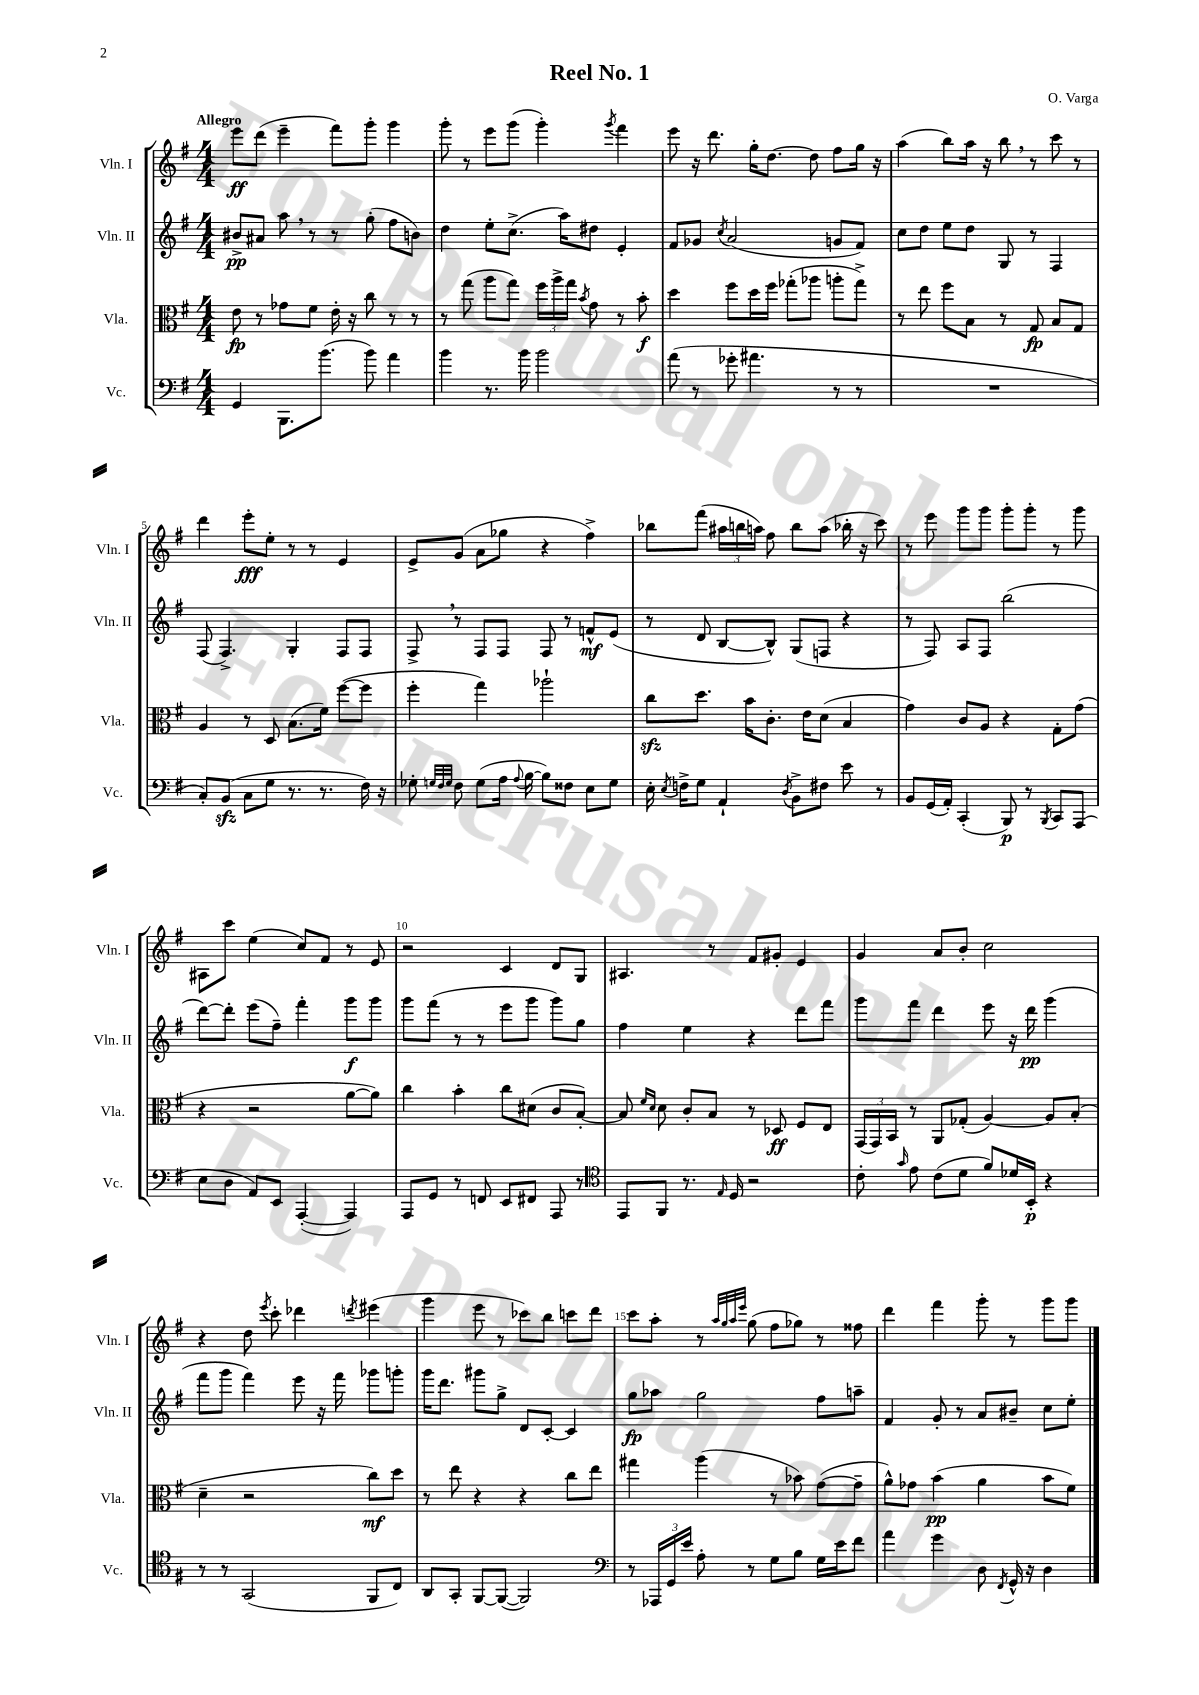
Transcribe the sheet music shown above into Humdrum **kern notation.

**kern	**kern	**kern	**kern
*staff4	*staff3	*staff2	*staff1
*clefF4	*clefC3	*clefG2	*clefG2
*k[f#]	*k[f#]	*k[f#]	*k[f#]
*M4/4	*M4/4	*M4/4	*M4/4
4GG	8e	8b#^	8eee
.	8r	8a#	(8ddd
8.BBB	8g-	8aa	4eee~
.	8f#	8r	.
(8.b	.	.	.
.	16e'	8r	8fff#)
.	16r	.	.
8b)	8cc	(8gg'	8ggg'
4a	8r	8ff#	4ggg
.	8r	8b)	.
=	=	=	=
4b	8r	4dd	8ggg'
.	(8gg	.	8r
8.r	8aa	8ee'	8eee
.	8gg)	(8.cc^	(8ggg
16b	.	.	.
2b	24ff#	.	4ggg')
.	24aa^	.	.
.	.	16aa)	.
.	24gg	.	.
.	8qb	.	.
.	8g	8dd#	.
.	.	.	8qggg
.	8r	4e'	4fff#
.	8b'	.	.
=	=	=	=
(8a	4dd	8f#	8eee
8r	.	8g-	16r
.	.	.	8.ddd
.	.	8qcc	.
8g-'	8ff#	(2a	.
4.a#	16dd	.	16gg'
.	16ff#	.	[8.dd
.	(8gg-'	.	.
.	8aa-	.	8dd]
8r	8aa'	8g	8ff#
8r	8gg-^)	8f#)	16gg
.	.	.	16r
=	=	=	=
1r	8r	8cc	(4aa
.	8ee	8dd	.
.	8ff#	8ee	8bb)
.	8B	8dd	16aa
.	.	.	16r
.	8r	8G	8bb
.	8G	8r	8r
.	8B	4F#	8ccc
.	8G	.	8r
=	=	=	=
8C')	4A	(8F#	4ddd
(8BB	.	4.F#^)	.
8C	8r	.	8eee'
8G	8D	.	8ee'
8.r	(8.B	4G'	8r
.	.	.	8r
8.r	16f#)	.	.
.	([8ff#	8F#	4e
16F#)	8ff#]	8F#	.
16r	.	.	.
=	=	=	=
8G-'	4ff#'	8F#^	8e^
32qqG	.	.	.
32qqF#	.	.	.
32qqG	.	.	.
8F#	.	8r	(8g
(8G	4gg)	8F#	8a
16A	.	8F#	8gg-
8qqA	.	.	.
[16B	.	.	.
8B])	2aa-`	8F#	4r
8F##	.	8r	.
8E	.	8f^^	4ff#^)
8G	.	(8e	.
=	=	=	=
16E'	8cc	8r	8bb-
8qE	.	.	.
16F^	.	.	.
8G	8.dd	8d	(8fff#
4AA`	.	[8B	24aa#
.	.	.	24bb
.	16b	.	.
.	.	.	24aa)
.	8.c'	8B^^])	8ff#
8qD	.	.	.
8BB^	.	(8G	8bb
.	16e	.	.
8F#	(8d	8F	(8aa
8e	4B	4r	16bb-'
.	.	.	16r
8r	.	.	8ccc)
=	=	=	=
8BB	4g)	8r	8r
(16GG	.	8F#)	8eee
16AA')	.	.	.
(4CC'	8c	8A	8ggg
.	8A	8F#	8ggg
8BBB)	4r	(2bb	8ggg'
8r	.	.	8ggg'
8qBBB	.	.	.
8CC	8G'	.	8r
(8AAA	(8g	.	8ggg
=	=	=	=
8E	4r	[8ddd)	8A#
8D	.	8ddd']	8ccc
8AA)	2r	(8eee	(4ee
8EE	.	8ff#~)	.
([4AAA'	.	4fff#'	8cc)
.	.	.	8f#
4AAA])	[8a	8ggg	8r
.	8a])	8ggg	8e
=	=	=	=
8AAA	4cc	8ggg	2r
8GG	.	(8fff#	.
8r	4b'	8r	.
8FF	.	8r	.
8EE	8cc	8eee	4c
8FF#	(8d#	8ggg	.
8AAA	8c	8ggg)	8d
8r	[8B')	8gg	8G
=	=	=	=
*clefC4	*	*	*
8EE	8B]	4ff#	4.A#
.	16qqf#	.	.
.	16qqd	.	.
8FF#	8d	.	.
8.r	8c'	4ee	.
.	8B	.	8r
16qqE	.	.	.
16D	.	.	.
2r	8r	4r	8f#
.	8D-	.	8g#'
.	8F#	8ddd	4e
.	8E	8fff#	.
=	=	=	=
8c'	(24GG	8ggg	4g
.	24GG)	.	.
.	24BB	.	.
16qqg	.	.	.
8e	8r	8fff#	.
(8c	8AA	4ddd	8a
8d	(8G-'	.	8b'
8f#)	[4A)	8eee	2cc
16d-	.	16r	.
16BB'	.	16ddd	.
4r	8A]	(4ggg	.
.	(8B'	.	.
=	=	=	=
8r	4d~	8fff#	4r
8r	.	8ggg	.
(2GG	2r	4fff#)	8dd
.	.	.	8qeee
.	.	.	8ccc'
.	.	8eee	4ddd-
.	.	16r	.
.	.	16fff#	.
.	.	.	8qddd
8FF#	8cc)	8ggg-	(4eee#
8C)	8dd	8ggg'	.
=	=	=	=
8AA	8r	16ggg	4ggg
.	.	8.ddd	.
8GG'	8ee	.	.
[8FF#	4r	8ggg#	8eee
(8FF#_	.	8gg^	8r
2FF#])	4r	8d	8ccc-)
.	.	[8c'	8bb
.	8cc	4c]	8ccc
.	8ee	.	8ddd
=	=	=	=
*clefF4	*	*	*
8r	4gg#	8gg	8ccc
24AAA-	.	8aa-	8aa'
24GG	.	.	.
24e	.	.	.
8A'	(4aa	2gg	8r
.	.	.	32qqaa
.	.	.	32qqgg
.	.	.	32qqaa
.	.	.	32qqeee
8r	.	.	(8gg
8G	8r	.	8ff#
8B	8b-)	.	8gg-)
16G	([8g	8ff#	8r
16e	.	.	.
8f#	8g~]	8aa~	8ff##
=	=	=	=
4a	8a^^)	4f#	4ddd
.	8g-	.	.
4g	(4b	8g'	4fff#
.	.	8r	.
8D	4a	8a	8ggg'
8qFF#	.	.	.
16GG^^	.	8b#~	8r
16r	.	.	.
4D	8b	8cc	8ggg
.	8f#)	8ee'	8ggg
==	==	==	==
*-	*-	*-	*-
